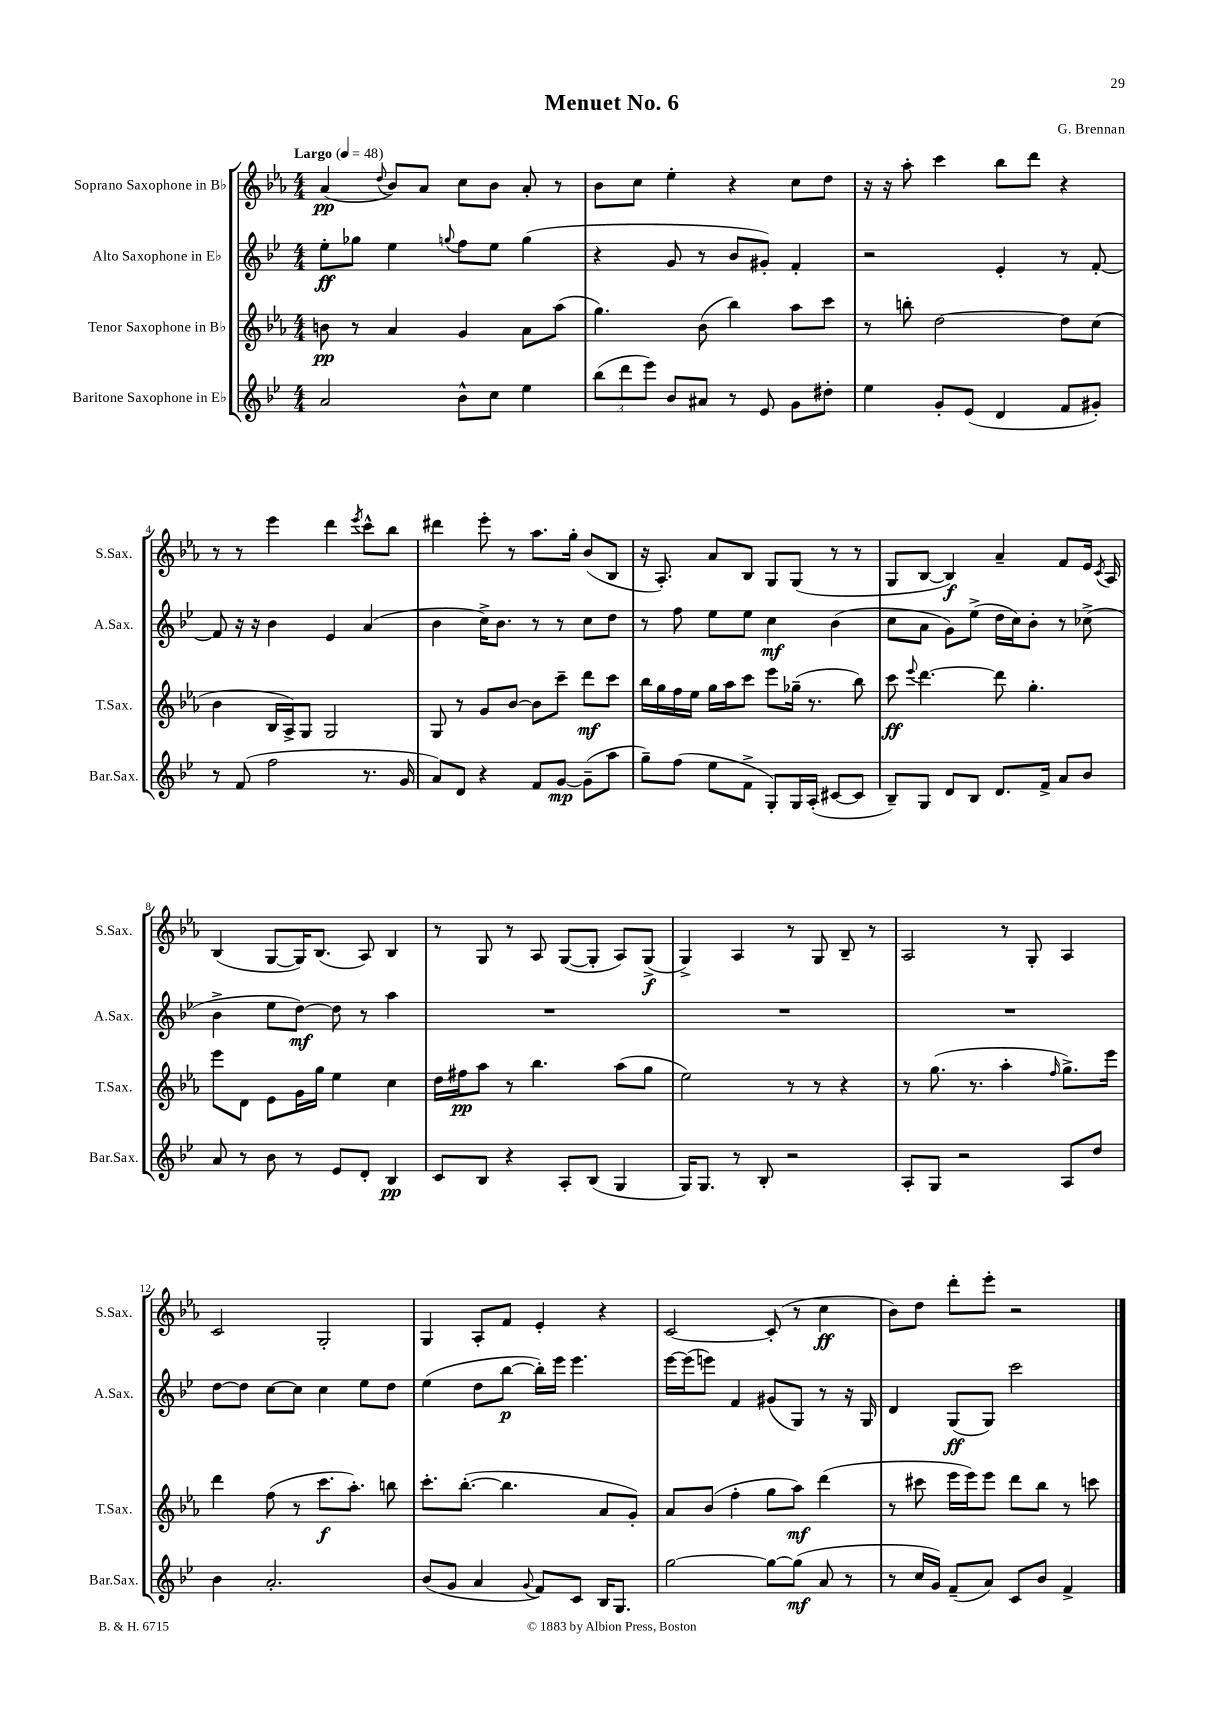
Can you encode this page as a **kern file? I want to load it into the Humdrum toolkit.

**kern	**dynam	**kern	**dynam	**kern	**dynam	**kern	**dynam
*part4	*part4	*part3	*part3	*part2	*part2	*part1	*part1
*staff4	*staff4	*staff3	*staff3	*staff2	*staff2	*staff1	*staff1
*I"Baritone Saxophone in E♭	*	*I"Tenor Saxophone in B♭	*	*I"Alto Saxophone in E♭	*	*I"Soprano Saxophone in B♭	*
*I'Bar.Sax.	*	*I'T.Sax.	*	*I'A.Sax.	*	*I'S.Sax.	*
*clefG2	*	*clefG2	*	*clefG2	*	*clefG2	*
*k[b-e-]	*	*k[b-e-a-]	*	*k[b-e-]	*	*k[b-e-a-]	*
*M4/4	*	*M4/4	*	*M4/4	*	*M4/4	*
*MM48	*	*MM48	*	*MM48	*	*MM48	*
=1	=1	=1	=1	=1	=1	=1	=1
!	!	!	!	!	!	!LO:TX:a:B:t=Largo	!
2a/	.	8bn\	pp	8ee-'\L	ff	(4a-/	pp
.	.	8r	.	8gg-X\J	.	.	.
.	.	.	.	.	.	8qqdd/	.
.	.	4a-/	.	4ee-\	.	8b-/L)	.
.	.	.	.	.	.	8a-/J	.
.	.	.	.	8qqggn/	.	.	.
8b-^^\L	.	4g/	.	8ff\L	.	8cc\L	.
8cc\J	.	.	.	8ee-\J	.	8b-\J	.
4ee-\	.	8a-\L	.	(4gg\	.	8a-'/	.
.	.	(8aa-\J	.	.	.	8r	.
=2	=2	=2	=2	=2	=2	=2	=2
(12bb-\L	.	4.gg\)	.	4r	.	8b-\L	.
12ddd\	.	.	.	.	.	.	.
.	.	.	.	.	.	8cc\J	.
12eee-\J)	.	.	.	.	.	.	.
8b-/L	.	.	.	8g/	.	4ee-'\	.
8a#X/J	.	(8b-\	.	8r	.	.	.
8r	.	4bb-\)	.	8b-/L	.	4r	.
8e-/	.	.	.	8g#X'/J)	.	.	.
8g\L	.	8aa-\L	.	4f'/	.	8cc\L	.
8dd#X'\J	.	8ccc\J	.	.	.	8dd\J	.
=3	=3	=3	=3	=3	=3	=3	=3
4ee-\	.	8r	.	2r	.	16r	.
.	.	.	.	.	.	16r	.
.	.	8bbn'\	.	.	.	8aa-'\	.
8g'/L	.	[2dd\	.	.	.	4ccc\	.
(8e-/J	.	.	.	.	.	.	.
4d/	.	.	.	4e-'/	.	8bb-\L	.
.	.	.	.	.	.	8ddd\J	.
8f/L	.	8dd\L]	.	8r	.	4r	.
8g#X'/J)	.	(8cc\J	.	[8f'/	.	.	.
!!LO:LB:g=z
=4	=4	=4	=4	=4	=4	=4	=4
8r	.	4b-\	.	8f/]	.	8r	.
(8f/	.	.	.	16r	.	8r	.
.	.	.	.	16r	.	.	.
2ff\	.	16B-/LL	.	4b-\	.	4eee-\	.
.	.	16A-^/J)	.	.	.	.	.
.	.	8G/J	.	.	.	.	.
.	.	2G/	.	4e-/	.	4ddd\	.
.	.	.	.	.	.	8qeee-/	.
8.r	.	.	.	(4a/	.	8ccc^^\L	.
.	.	.	.	.	.	8bb-\J	.
16g/	.	.	.	.	.	.	.
=5	=5	=5	=5	=5	=5	=5	=5
8a/L)	.	8G/	.	4b-\	.	4ddd#X\	.
8d/J	.	8r	.	.	.	.	.
4r	.	8g/L	.	16cc^\KL)	.	8eee-'\	.
.	.	.	.	8.b-\J	.	.	.
.	.	[8b-/J	.	.	.	8r	.
8f/L	.	8b-\L]	.	8r	.	8.aa-\L	.
[8g/J	mp	8ccc~\J	.	8r	.	.	.
.	.	.	.	.	.	16gg'\Jk	.
(8g~\L]	.	8ddd\L	mf	8cc\L	.	(8b-/L	.
8aa\J	.	8ccc\J	.	8dd\J	.	8B-/J	.
=6	=6	=6	=6	=6	=6	=6	=6
8gg~\L)	.	16bb-\LL	.	8r	.	16r	.
.	.	16gg\	.	.	.	8.A-'/)	.
(8ff\J	.	16ff\	.	8ff\	.	.	.
.	.	16ee-\JJ	.	.	.	.	.
8ee-\L	.	16gg\LL	.	8ee-\L	.	8a-/L	.
.	.	16aa-\J	.	.	.	.	.
8f^\J	.	8ccc\J	.	8ee-\J	.	8B-/J	.
8G'/L)	.	8eee-\L	.	4cc\	mf	8G/L	.
16G/L	.	(16gg-X~\Jk	.	.	.	(8G/J	.
(16A'/JJ	.	8.r	.	.	.	.	.
[8c#X/L	.	.	.	(4b-\	.	8r	.
8c#/J]	.	8bb-\)	.	.	.	8r	.
=7	=7	=7	=7	=7	=7	=7	=7
8B-~/L)	.	8ccc\	ff	8cc\L	.	8G/L	.
.	.	8qqeee-/	.	.	.	.	.
8G/J	.	[4.ddd\	.	8a\J	.	[8B-/J	.
8d/L	.	.	.	8g\L)	.	4B-/])	f
8B-/J	.	.	.	(8ee-^\J	.	.	.
8.d/L	.	8ddd\]	.	16dd\LL	.	4a-~/	.
.	.	.	.	16cc\J)	.	.	.
.	.	4.gg'\	.	8b-'\J	.	.	.
16f^/Jk	.	.	.	.	.	.	.
8a/L	.	.	.	8r	.	8f/L	.
8b-/J	.	.	.	(8cc-X^\	.	16e-/Jk	.
.	.	.	.	.	.	8qc/	.
.	.	.	.	.	.	16A-/	.
!!LO:LB:g=z
=8	=8	=8	=8	=8	=8	=8	=8
8a/	.	8eee-\L	.	4b-^\	.	(4B-/	.
8r	.	8d\J	.	.	.	.	.
8b-\	.	8e-\L	.	8ee-\L	.	[8G/L	.
8r	.	16g\L	.	[8dd\J)	mf	16G/K])	.
.	.	16gg\JJ	.	.	.	(8.B-/J	.
8e-/L	.	4ee-\	.	8dd\]	.	.	.
8d'/J	.	.	.	8r	.	8A-/)	.
4B-/	pp	4cc\	.	4aa\	.	4B-/	.
=9	=9	=9	=9	=9	=9	=9	=9
8c/L	.	16dd\LL	.	1r	.	8r	.
.	.	16ff#X\J	pp	.	.	.	.
8B-/J	.	8aa-\J	.	.	.	8G/	.
4r	.	8r	.	.	.	8r	.
.	.	4.bb-\	.	.	.	8A-/	.
8A'/L	.	.	.	.	.	([8G/L	.
(8B-/J	.	.	.	.	.	8G'/J]	.
4G/	.	(8aa-\L	.	.	.	8A-/L)	.
.	.	8gg\J	.	.	.	(8G^/J	f
=10	=10	=10	=10	=10	=10	=10	=10
16G/KL)	.	2ee-\)	.	1r	.	4G^/)	.
8.G/J	.	.	.	.	.	.	.
8r	.	.	.	.	.	4A-/	.
8B-'/	.	.	.	.	.	.	.
2r	.	8r	.	.	.	8r	.
.	.	8r	.	.	.	8G/	.
.	.	4r	.	.	.	8B-~/	.
.	.	.	.	.	.	8r	.
=11	=11	=11	=11	=11	=11	=11	=11
8A'/L	.	8r	.	1r	.	2A-/	.
8G/J	.	(8.gg\	.	.	.	.	.
2r	.	.	.	.	.	.	.
.	.	8.r	.	.	.	.	.
.	.	4aa-'\	.	.	.	8r	.
.	.	.	.	.	.	8G'/	.
.	.	16qqff/	.	.	.	.	.
8A/L	.	8.gg^\L)	.	.	.	4A-/	.
8dd/J	.	.	.	.	.	.	.
.	.	16eee-\Jk	.	.	.	.	.
!!LO:LB:g=z
=12	=12	=12	=12	=12	=12	=12	=12
4b-\	.	4ddd\	.	[8dd\L	.	2c/	.
.	.	.	.	8dd\J]	.	.	.
2.a'/	.	(8ff\	.	[8cc\L	.	.	.
.	.	8r	.	8cc\J]	.	.	.
.	.	8.ccc\L	f	4cc\	.	2G'/	.
.	.	8.aa-'\J)	.	.	.	.	.
.	.	.	.	8ee-\L	.	.	.
.	.	8bbn\	.	8dd\J	.	.	.
=13	=13	=13	=13	=13	=13	=13	=13
(8b-/L	.	8.ccc'\L	.	(4ee-\	.	4G/	.
8g/J	.	.	.	.	.	.	.
.	.	([8.bb-'\J	.	.	.	.	.
4a/	.	.	.	8dd\L	.	8A-'/L	.
.	.	4.bb-\]	.	[8bb-\J	p	8f/J	.
8qqg/	.	.	.	.	.	.	.
8f/L)	.	.	.	16bb-'\LL])	.	4e-'/	.
.	.	.	.	16eee-\JJ	.	.	.
8c/J	.	.	.	4.eee-\	.	.	.
16B-/KL	.	8a-/L	.	.	.	4r	.
8.G/J	.	.	.	.	.	.	.
.	.	8g'/J)	.	.	.	.	.
=14	=14	=14	=14	=14	=14	=14	=14
[2gg\	.	8a-/L	.	[16eee-\LL	.	[2c/	.
.	.	.	.	(16eee-\J]	.	.	.
.	.	(8b-/J	.	8eeen\J)	.	.	.
.	.	4ff'\	.	4f/	.	.	.
8gg\L_	.	8gg\L	.	(8g#X/L	.	(8c'/]	.
(8gg\J]	mf	8aa-\J)	mf	8G/J)	.	8r	.
8a/	.	(4ddd\	.	8r	.	4cc\	ff
8r	.	.	.	16r	.	.	.
.	.	.	.	16G/	.	.	.
=15	=15	=15	=15	=15	=15	=15	=15
8r	.	8r	.	4d/	.	8b-\L)	.
16cc/LL	.	8ccc#X\	.	.	.	8dd\J	.
16g/JJ)	.	.	.	.	.	.	.
(8f~/L	.	16eee-\LL	.	(8G/L	ff	8ddd'\L	.
.	.	16eee-\J)	.	.	.	.	.
8a/J)	.	8eee-\J	.	8G/J)	.	8eee-'\J	.
8c/L	.	8ddd\L	.	2ccc\	.	2r	.
8b-/J	.	8bb-\J	.	.	.	.	.
4f^/	.	8r	.	.	.	.	.
.	.	8cccn\	.	.	.	.	.
==	==	==	==	==	==	==	==
*-	*-	*-	*-	*-	*-	*-	*-
